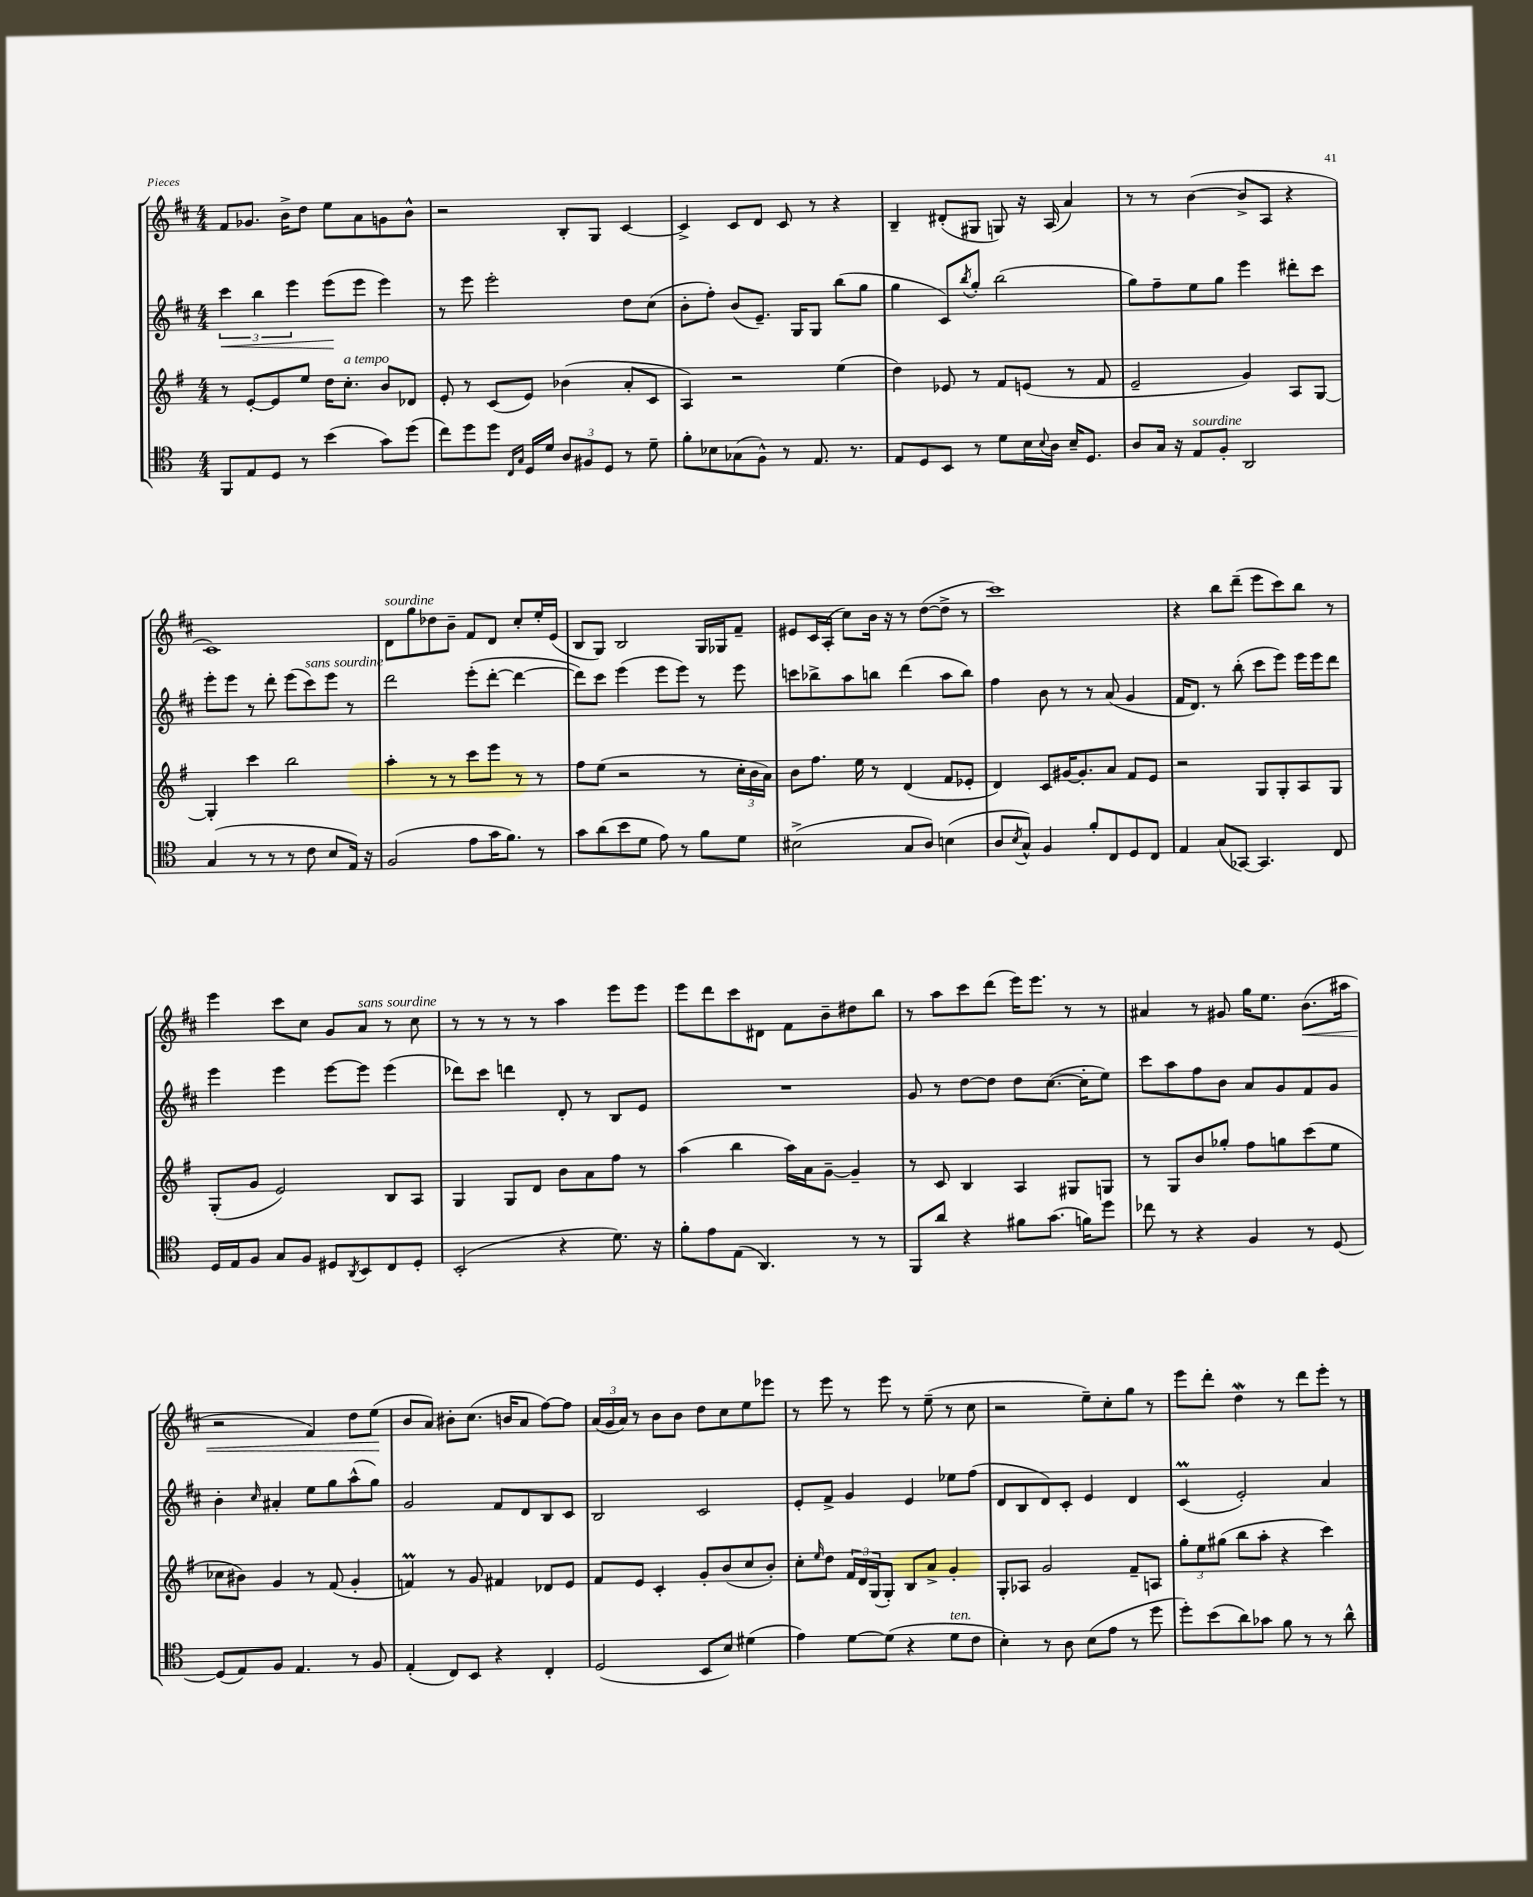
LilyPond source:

<<
\new StaffGroup <<
\new Staff = "s0" {
    \clef treble \key d \major \numericTimeSignature \time 4/4
    fis'8 ges'8. b'16-> d''8 e''8 a'8 g'8 b'8-^ |
    r2 b8-. g8 cis'4~ |
    cis'4-> cis'8 d'8 cis'8 r8 r4 |
    b4-- dis'8-.( gis8 g8) r16 a16( a'4) |
    r8 r8 b'4~( b'8-> a8 r4 |
    cis'1) |
    d'8^\markup { \italic "sourdine" } g''8 des''8 b'8-- fis'8 d'8 cis''8-. e''16-. e'16( |
    b8 g8) b2 g16 ges16 fis'8-- |
    eis'8 cis'16 a16-.( cis''8) b'16 r16 r8 d''8~( d''8-> r8 |
    cis'''1) |
    r4 b''8 d'''8--( e'''8 cis'''8) b''8 r8 |
    e'''4 cis'''8 cis''8 g'8 a'8^\markup { \italic "sans sourdine" } r8 cis''8 |
    r8 r8 r8 r8 a''4 e'''8 e'''8 |
    e'''8 d'''8 cis'''8 dis'8 fis'8 b'8-- dis''8 b''8 |
    r8 a''8 cis'''8 d'''8( e'''16) e'''8. r8 r8 |
    ais'4 r8 gis'8 g''16 e''8. b'8.\<( ais''16 |
    r2 fis'4) d''8 e''8\!( |
    b'8 a'8) bis'8-. cis''8.( b'16 a'8 fis''8~) fis''8 |
    \tuplet 3/2 { a'16( g'16 a'16) } r8 b'8 b'8 d''8 cis''8 e''8 ees'''8 |
    r8 e'''8 r8 e'''8 r8 e''8--( r8 cis''8 |
    r2 e''8--) cis''8-. g''8 r8 |
    e'''8 d'''8-. d''4\mordent r8 d'''8 e'''8-. r8 \bar "|." |
}
\new Staff = "s1" {
    \clef treble \key d \major \numericTimeSignature \time 4/4
    \tuplet 3/2 { cis'''4\< b''4 e'''4 } e'''8\!( e'''8 e'''4) |
    r8 e'''8 e'''2-. d''8 cis''8( |
    b'8-. fis''8-.) b'8( e'8.--) g16 g8 b''8( g''8 |
    g''4 cis'8) \acciaccatura { b''8 } g''8-. b''2( |
    g''8) fis''8-- e''8 g''8 e'''4 dis'''8-. cis'''8 |
    e'''8-. e'''8 r8 d'''8-. e'''8( cis'''8^\markup { \italic "sans sourdine" }) e'''8 r8 |
    d'''2 e'''8-.( d'''8~-. d'''4~ |
    d'''8) cis'''8 e'''4( e'''8 e'''8) r8 e'''8 |
    c'''8 bes''8-> a''8 b''8 d'''4( a''8 b''8) |
    fis''4 b'8 r8 r8 a'8( g'4 |
    fis'16 d'8.) r8 b''8-.( cis'''8 e'''8) e'''16 e'''16 d'''8 |
    e'''4 e'''4 e'''8~ e'''8 e'''4( |
    des'''8) cis'''8 d'''4 d'8-. r8 b8 e'8 |
    R1 |
    g'8 r8 d''8~ d''8 d''8 cis''8.~( cis''16-. e''8) |
    cis'''8 a''8 fis''8 b'8 a'8 g'8 fis'8 g'8 |
    b'4-. \grace { cis''16 } ais'4-. e''8 g''8 a''8-^( g''8) |
    g'2 fis'8 d'8 b8 cis'8 |
    b2 cis'2 |
    e'8-. fis'8-> g'4 e'4 ees''8 fis''8( |
    d'8 b8 d'8) cis'8-. e'4 d'4 |
    cis'4\prall( e'2-.) a'4 \bar "|." |
}
\new Staff = "s2" {
    \clef treble \key g \major \numericTimeSignature \time 4/4
    r8 e'8~-. e'8 e''8 d''16 c''8.-.^\markup { \italic "a tempo" } b'8 des'8 |
    e'8-. r8 c'8( e'8) bes'4( a'8-. c'8 |
    a4) r2 e''4( |
    d''4) ees'8 r8 fis'8 e'8( r8 fis'8 |
    e'2-- g'4) a8 g8~ |
    g4-. c'''4 b''2 |
    a''4-. r8 r8 c'''8 e'''8 r8 r8 |
    fis''8 e''8( r2 r8 \tuplet 3/2 { c''16-. b'16 a'16) } |
    b'8 fis''8. e''16 r8 d'4( fis'8 ees'8-. |
    d'4) c'8 gis'16~ gis'8.-. a'8 fis'8 e'8 |
    r2 g8 g8-. a8 g8 |
    g8-.( g'8 e'2) b8 a8 |
    g4 g8 d'8 b'8 a'8 fis''8 r8 |
    a''4( b''4 a''16) a'16 g'8~-- g'4-- |
    r8 c'8 b4 a4 gis8 g8 |
    r8 g8 b'8 ges''8-. fis''8 g''8 c'''8( e''8 |
    ces''8 bis'8) g'4 r8 fis'8( g'4-. |
    f'4\prall) r8 g'8 fis'4 des'8 e'8 |
    fis'8 e'8 c'4-. g'8-. b'8( c''8 b'8-.) |
    c''8-. \grace { e''16 } d''8 \tuplet 3/2 { fis'16 d'16 g16( } g8-.) b8 a'8-> g'4-. |
    g8-. aes8 g'2 fis'8-- a8 |
    \tuplet 3/2 { g''8-. e''8 gis''8( } b''8 a''8-. r4 c'''4) \bar "|." |
}
\new Staff = "s3" {
    \clef tenor \key c \major \numericTimeSignature \time 4/4
    f,8 e8 d8 r8 b'4( g'8) d''8( |
    c''8) d''8 d''8 \grace { c16 g16 } d16 d'16 \tuplet 3/2 { a8 fis8 d8 } r8 d'8-- |
    f'8-. bes8 ges8( f8-^) r8 e8. r8. |
    e8 d8 b,8 r8 d'8 b16 \appoggiatura { b8 } a16 b16-- d8. |
    a8 g16 r16 e8^\markup { \italic "sourdine" } f8-. a,2 |
    g4( r8 r8 r8 c'8 b8 e16) r16 |
    f2( e'8 g'16 f'8.) r8 |
    g'8 a'8( b'8 d'8 e'8) r8 f'8 d'8 |
    bis2->( g8 a8) b4( |
    a8 \acciaccatura { b8 } g8-^) f4 f'8-. c8 d8 c8 |
    e4 g8( ges,8~) ges,4. c8 |
    d16 e16 f8 g8 f8 dis8 \acciaccatura { a,8 } b,8 c8 dis8-. |
    b,2-.( r4 d'8.) r16 |
    f'8-. e'8 e8( a,4.) r8 r8 |
    f,8 a'8 r4 fis'8 g'8.( f'16) d''8 |
    ces''8 r8 r4 f4 r8 d8~ |
    d8( e8) f8 e4. r8 f8 |
    e4-.( c8) b,8 r4 c4-. |
    d2( b,8 b8) dis'4( |
    e'4) d'8~ d'8( r4 d'8^\markup { \italic "ten." } c'8 |
    b4-.) r8 a8 b8( e'8 r8 d''8 |
    d''8-.) b'8( a'8) ges'8 f'8 r8 r8 a'8-^ \bar "|." |
}
>>
>>
\layout { \context { \Score \remove "Bar_number_engraver" } }
